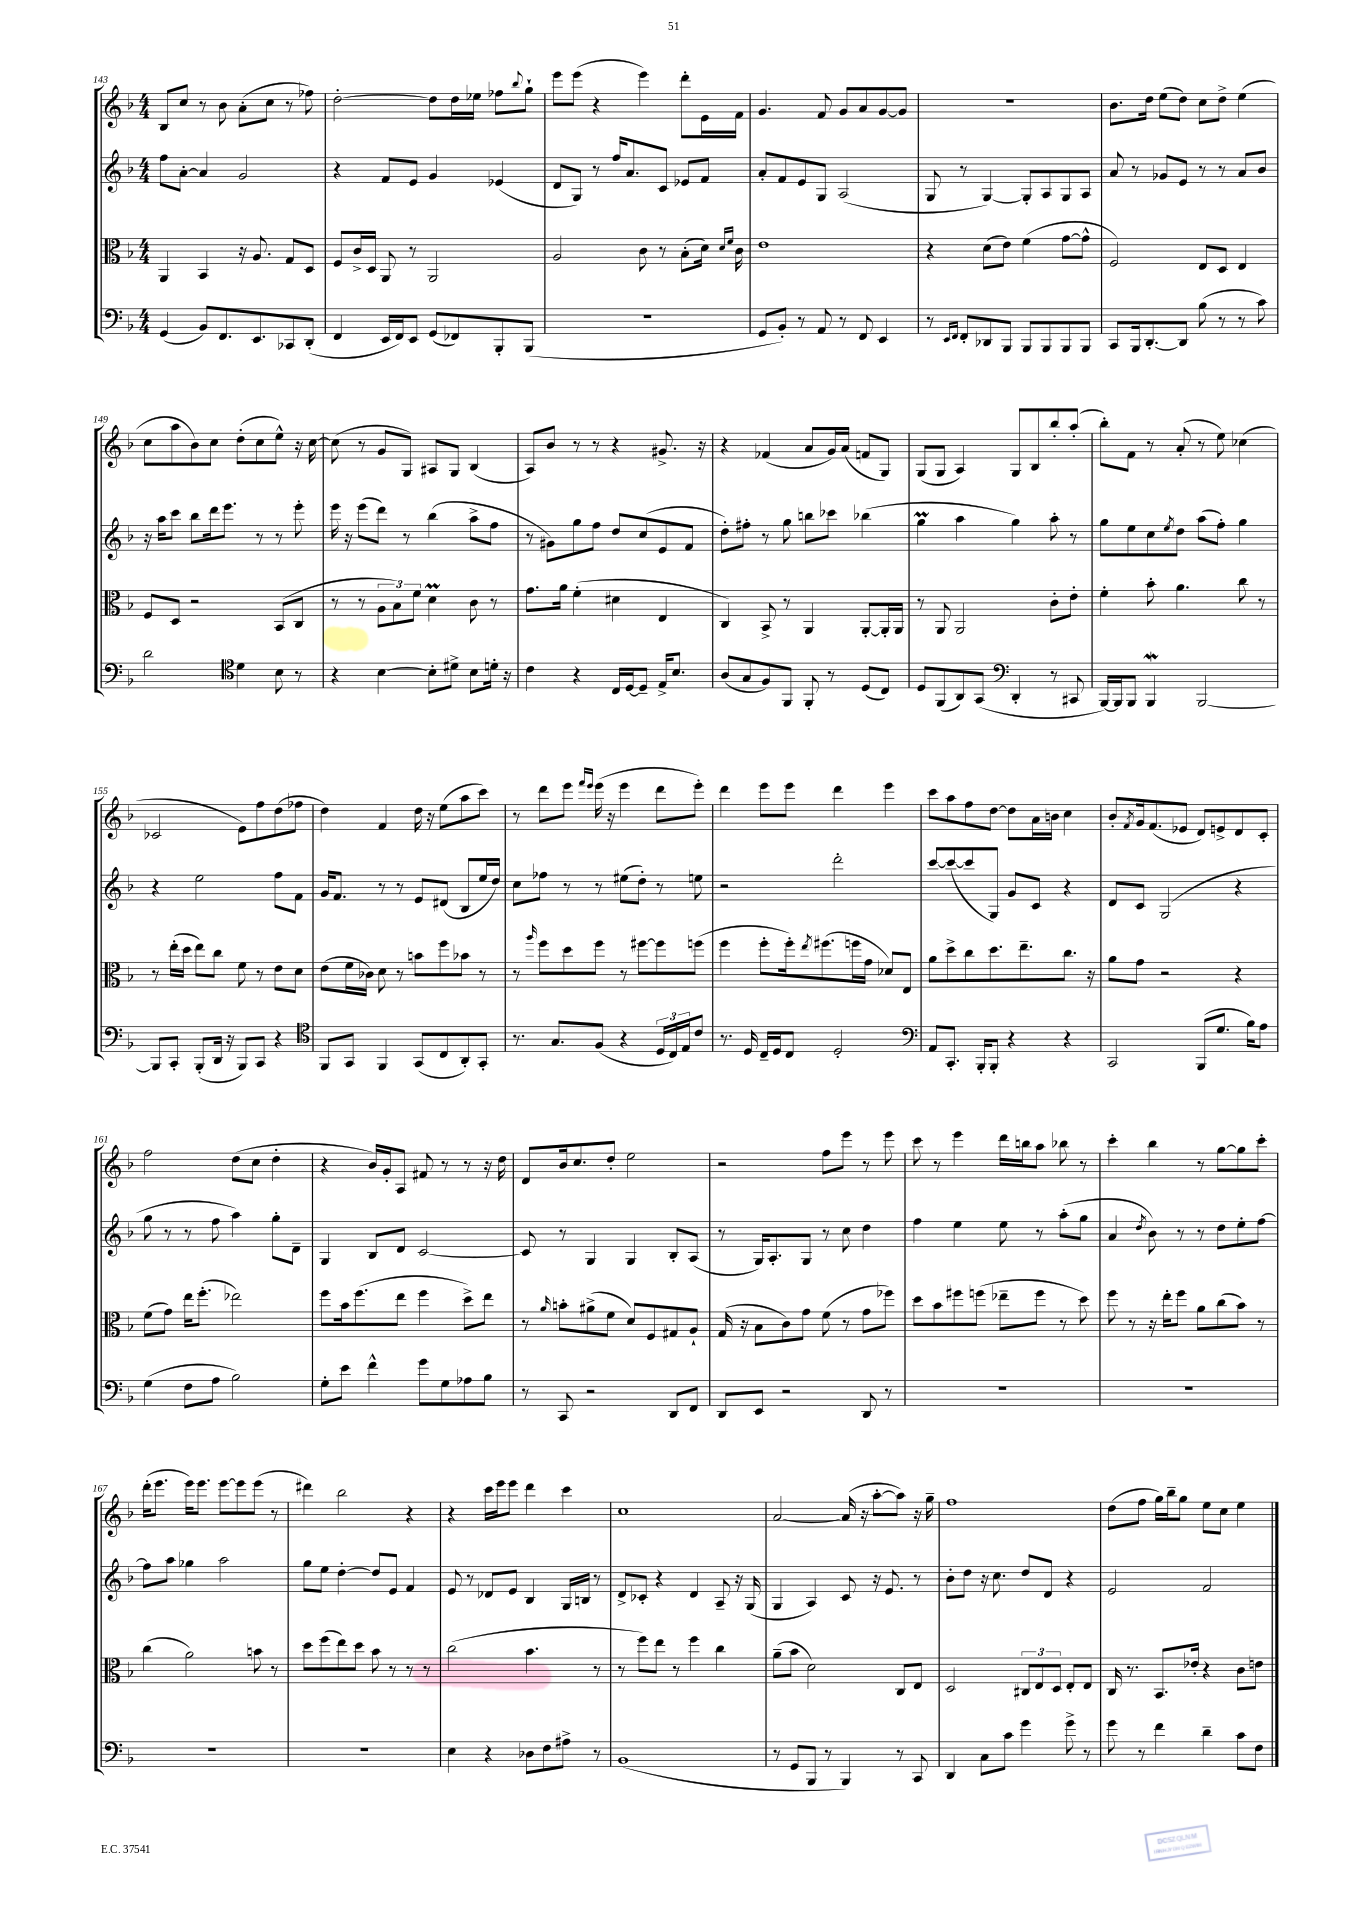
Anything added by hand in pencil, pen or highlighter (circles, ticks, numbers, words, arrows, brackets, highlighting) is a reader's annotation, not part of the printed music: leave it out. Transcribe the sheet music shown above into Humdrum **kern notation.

**kern	**kern	**kern	**kern
*staff4	*staff3	*staff2	*staff1
*clefF4	*clefC3	*clefG2	*clefG2
*k[b-]	*k[b-]	*k[b-]	*k[b-]
*M4/4	*M4/4	*M4/4	*M4/4
(4GG	4AA	8ff	8B-
.	.	[8a'	8cc
8BB-)	4BB-	4a]	8r
8.FF	.	.	8b-
.	16r	2g	(8a'
8.EE	8.A	.	.
.	.	.	8cc
8CC-	8G	.	8r
(8DD'	8D	.	8ff-)
=	=	=	=
4FF	8F	4r	[2dd'
.	16c^	.	.
.	16D	.	.
16EE	8AA	8f	.
16FF)	.	.	.
8EE	8r	8e	.
(8GG	2AA	4g	8dd]
8FF-)	.	.	16dd
.	.	.	16ee-
8BBB-'	.	(4e-	8ff-
.	.	.	8qqbb-
(8BBB-	.	.	8gg`
=	=	=	=
1r	2A	8d	8eee
.	.	8G)	(8eee
.	.	8r	4r
.	.	16ff	.
.	.	8.a	.
.	8c	.	4eee)
.	8r	8c	.
.	(8B-'	8e-	8ddd'
.	16d)	8f	16e
.	16qqd	.	.
.	16qqf	.	.
.	16c	.	16f
=	=	=	=
8GG	1e	8a'	4.g
8BB-')	.	8f	.
8r	.	8e	.
8AA	.	8G	8f
8r	.	(2A	8g
8FF	.	.	8a
4EE	.	.	[8g
.	.	.	8g]
=	=	=	=
8r	4r	8G	1r
16qqEE	.	.	.
16qqFF	.	.	.
8FF'	.	8r	.
8DD-	(8d	[4G)	.
8BBB-	8e)	.	.
8BBB-	(4f	8G']	.
8BBB-	.	8A	.
8BBB-	[8g	8G	.
8BBB-	8g^^]	8A	.
=	=	=	=
8CC	2F)	8a	8.b-
16BBB-	.	8r	.
[8.DD'	.	.	16dd
.	.	8g-	(8ee
8DD]	.	8e	8dd)
(8B-	8E	8r	8cc
8r	8D	8r	8dd^
8r	4E	8a	(4ee
8c)	.	8b-	.
=	=	=	=
2d	8F	16r	8cc
.	.	16aa	.
.	8D	8ccc	8aa
.	2r	8bb-	8b-)
.	.	16ddd	8cc
.	.	8.eee	.
*clefC4	*	*	*
4d	.	.	(8dd'
.	.	8r	8cc
8B-	(8BB-	8r	8ee^^)
8r	8C	8eee'	16r
.	.	.	[16cc
=	=	=	=
4r	8r	16eee	(8cc]
.	.	16r	.
.	8r	(8eee	8r
[4B-	12A	8ddd)	8g
.	12B-)	.	.
.	.	8r	8G)
.	12f	.	.
8B-']	4d	(4bb-	8A#
8d#^	.	.	8G
8B-	8c	8aa^	(4B-
16d'	8r	8ff	.
16r	.	.	.
=	=	=	=
4c	8.g	8r	8A)
.	.	8g#)	8b-
.	16a	.	.
4r	(4f'	8gg	8r
.	.	8ff	8r
16C	4d#	8dd	4r
[16D	.	.	.
8D~]	.	(8cc	.
16E^	4E	8e	8.g#^
8.B-	.	.	.
.	.	8f	.
.	.	.	16r
=	=	=	=
(8A	4C)	8dd')	4r
8G	.	8ff#'	.
8F)	8BB-^	8r	(4f-
8FF	8r	8gg	.
8FF'	4AA	8bb	8a
8r	.	8ccc-	16g)
.	.	.	(16a
(8D	[8AA'	(4bb-	8f
8C)	16AA']	.	8G)
.	16AA	.	.
=	=	=	=
8D	8r	4gg	(8G
(8FF	8AA	.	8G
8AA)	2AA	4aa	4A)
(8GG	.	.	.
*clefF4	*	*	*
4DD'	.	4gg)	8G
.	.	.	8B-
8r	8c'	8aa'	8bb-'
8CC#	8e'	8r	(8aa'
=	=	=	=
[16BBB-)	4f'	8gg	8bb-')
16BBB-]	.	.	.
8BBB-	.	8ee	8f
4BBB-	8b-'	8cc	8r
.	.	8qee	.
.	4.a	8dd	(8a'
[2BBB-	.	(8aa	8r
.	.	8ff')	8ee)
.	8cc	4gg	(4cc-
.	8r	.	.
=	=	=	=
8BBB-]	8r	4r	2c-
8CC'	(16ee'	.	.
.	16dd	.	.
(8BBB-'	8ee)	2ee	.
16DD	8cc	.	.
16r	.	.	.
8BBB-)	8f	.	8e)
8CC	8r	.	8ff
4r	8e	8ff	(8dd
.	8d	8f	8ff-
=	=	=	=
*clefC4	*	*	*
8FF	(8e	16g	4dd)
.	.	8.f	.
8GG	16f	.	.
.	16c-)	.	.
4FF	8d	8r	4f
.	8r	8r	.
(8GG	8b	8e	16dd
.	.	.	16r
8C	8ff	(8d#	(8ee
8AA')	8b-	8B-	8aa
8GG'	8r	16ee	8ccc)
.	.	16dd)	.
=	=	=	=
8.r	8r	8cc	8r
.	16qqaa	.	.
.	8ff	8ff-	8ddd
8.G	.	.	.
.	8dd	8r	8eee
.	.	.	16qqfff
.	.	.	16qqeee
(8F	8ff	8r	(16eee
.	.	.	16r
4r	8r	(8ee#	4eee
.	[8ff#	8dd')	.
24D	8ff#]	8r	8ddd
24C)	.	.	.
24E	.	.	.
8c	(8ff	8ee	8eee')
=	=	=	=
8.r	4ff	2r	4ddd
16D	.	.	.
16C~	8ff'	.	8eee
16D	.	.	.
8C	16ff')	.	8eee
.	8qee	.	.
.	(8.ff#	.	.
2D'	.	2ddd'	4ddd
.	16ff	.	.
.	16g	.	.
.	8d-)	.	4eee
.	8E	.	.
=	=	=	=
*clefF4	*	*	*
8AA	8a	[8ccc	8ccc
8.CC'	8dd^	(8ccc_	8aa
.	8cc	8ccc]	8ff
16BBB-'	.	.	.
8BBB-'	8.dd	8G)	[8dd
4r	.	8g	8dd]
.	8.ee~	.	.
.	.	8c	16a
.	.	.	16b
4r	8.cc	4r	4cc
.	16r	.	.
=	=	=	=
2CC	8a	8d	8b-'
.	.	.	8qf
.	8g	8c	16g
.	.	.	(8.f
.	2r	(2G	.
.	.	.	8e-
(8BBB-	.	.	8d)
8.G	.	.	8e^
.	4r	4r	8d
16B-)	.	.	.
8A	.	.	8c'
=	=	=	=
(4G	(8f	8gg	2ff
.	8g)	8r	.
8F	16ee	8r	.
.	(8.ff'	.	.
8A	.	8ff	.
2B-)	2ee-)	4aa)	(8dd
.	.	.	8cc
.	.	8gg'	4dd'
.	.	8d~	.
=	=	=	=
8G'	8ff	4G	4r
8e	16b-	.	.
.	(8.ff	.	.
4f^^	.	8B-	16b-)
.	.	.	16g'
.	8ee	8d	8A
8g	4ff	[2c	8f#
8G	.	.	8r
8A-	8dd^)	.	8r
8B-	8ee	.	16r
.	.	.	16dd
=	=	=	=
8r	8r	8c]	8d
.	16qqa	.	.
8CC	8b'	8r	16b-
.	.	.	8.cc
2r	(8a#^	4G	.
.	8f	.	8dd'
.	8d)	4G	2ee
.	8F	.	.
8DD	8G#	8B-'	.
8FF	8A`	(8A	.
=	=	=	=
8DD	(16G	8r	2r
.	16r	.	.
8EE	8B-	16G)	.
.	.	8.A'	.
2r	8c)	.	.
.	8g	8G	.
.	(8f	8r	8ff
.	8r	8cc	8eee
8DD	8g	4dd	8r
8r	8ff-)	.	8eee
=	=	=	=
1r	8dd	4ff	8ccc
.	8b-	.	8r
.	8ff#	4ee	4eee
.	(8ff	.	.
.	8ee-~	8ee	16ddd
.	.	.	16bb
.	8ff	8r	8aa
.	8r	(8aa'	8bb-
.	8dd)	8gg	8r
=	=	=	=
1r	8ff	4a	4ccc'
.	8r	.	.
.	.	8qdd	.
.	16r	8b-)	4bb-
.	16ee'	.	.
.	8ff	8r	.
.	8a	8r	8r
.	(8cc	8dd	[8gg
.	8b-)	8ee'	8gg]
.	8r	[8ff	8ccc'
=	=	=	=
1r	(4cc	8ff]	(16ddd'
.	.	.	8.eee
.	.	8aa	.
.	2a)	4gg-	16eee)
.	.	.	8.eee
.	.	2aa	[8eee
.	.	.	8eee]
.	8b	.	(8eee
.	8r	.	8r
=	=	=	=
1r	8dd	8gg	4ddd#)
.	(8ff	8ee	.
.	8ee)	[4dd'	2bb-
.	8dd	.	.
.	8b-	8dd]	.
.	8r	8e	.
.	8r	4f	4r
.	8r	.	.
=	=	=	=
4E	(2cc	8e	4r
.	.	8r	.
4r	.	8d-	16ccc
.	.	.	16eee
.	.	8e	8eee
8D-	4.b-	4B-	4ddd
8F	.	.	.
8A#^	.	16G	4ccc
.	.	16B	.
8r	8r	8r	.
=	=	=	=
(1BB-	8r	8d^	1cc
.	8ff)	8c-'	.
.	8ee	4r	.
.	8r	.	.
.	4ff	4d	.
.	4cc	8A~	.
.	.	16r	.
.	.	(16G	.
=	=	=	=
8r	(8a~	4G	[2a
8GG	8b-	.	.
8BBB-	2d)	4A)	.
8r	.	.	.
4BBB-)	.	8c	(16a]
.	.	.	16r
.	.	16r	[8aa'
.	.	8.e	.
8r	8C	.	8aa])
8CC	8E	8r	16r
.	.	.	16gg~
=	=	=	=
4DD	2D	8b-'	1ff
.	.	8dd	.
8C	.	16r	.
.	.	8.cc	.
8c	.	.	.
4g	12C#	8dd	.
.	12E	.	.
.	.	8d	.
.	12D	.	.
8g^	8E'	4r	.
8r	8E	.	.
=	=	=	=
8g	16C	2e	(8dd
.	8.r	.	.
8r	.	.	8ff
4f	8.BB-	.	16gg)
.	.	.	16bb-~
.	.	.	8gg
.	16e-'	.	.
4d~	4r	2f	8ee
.	.	.	8cc
8c	8c	.	4ee
8F	8e	.	.
==	==	==	==
*-	*-	*-	*-
